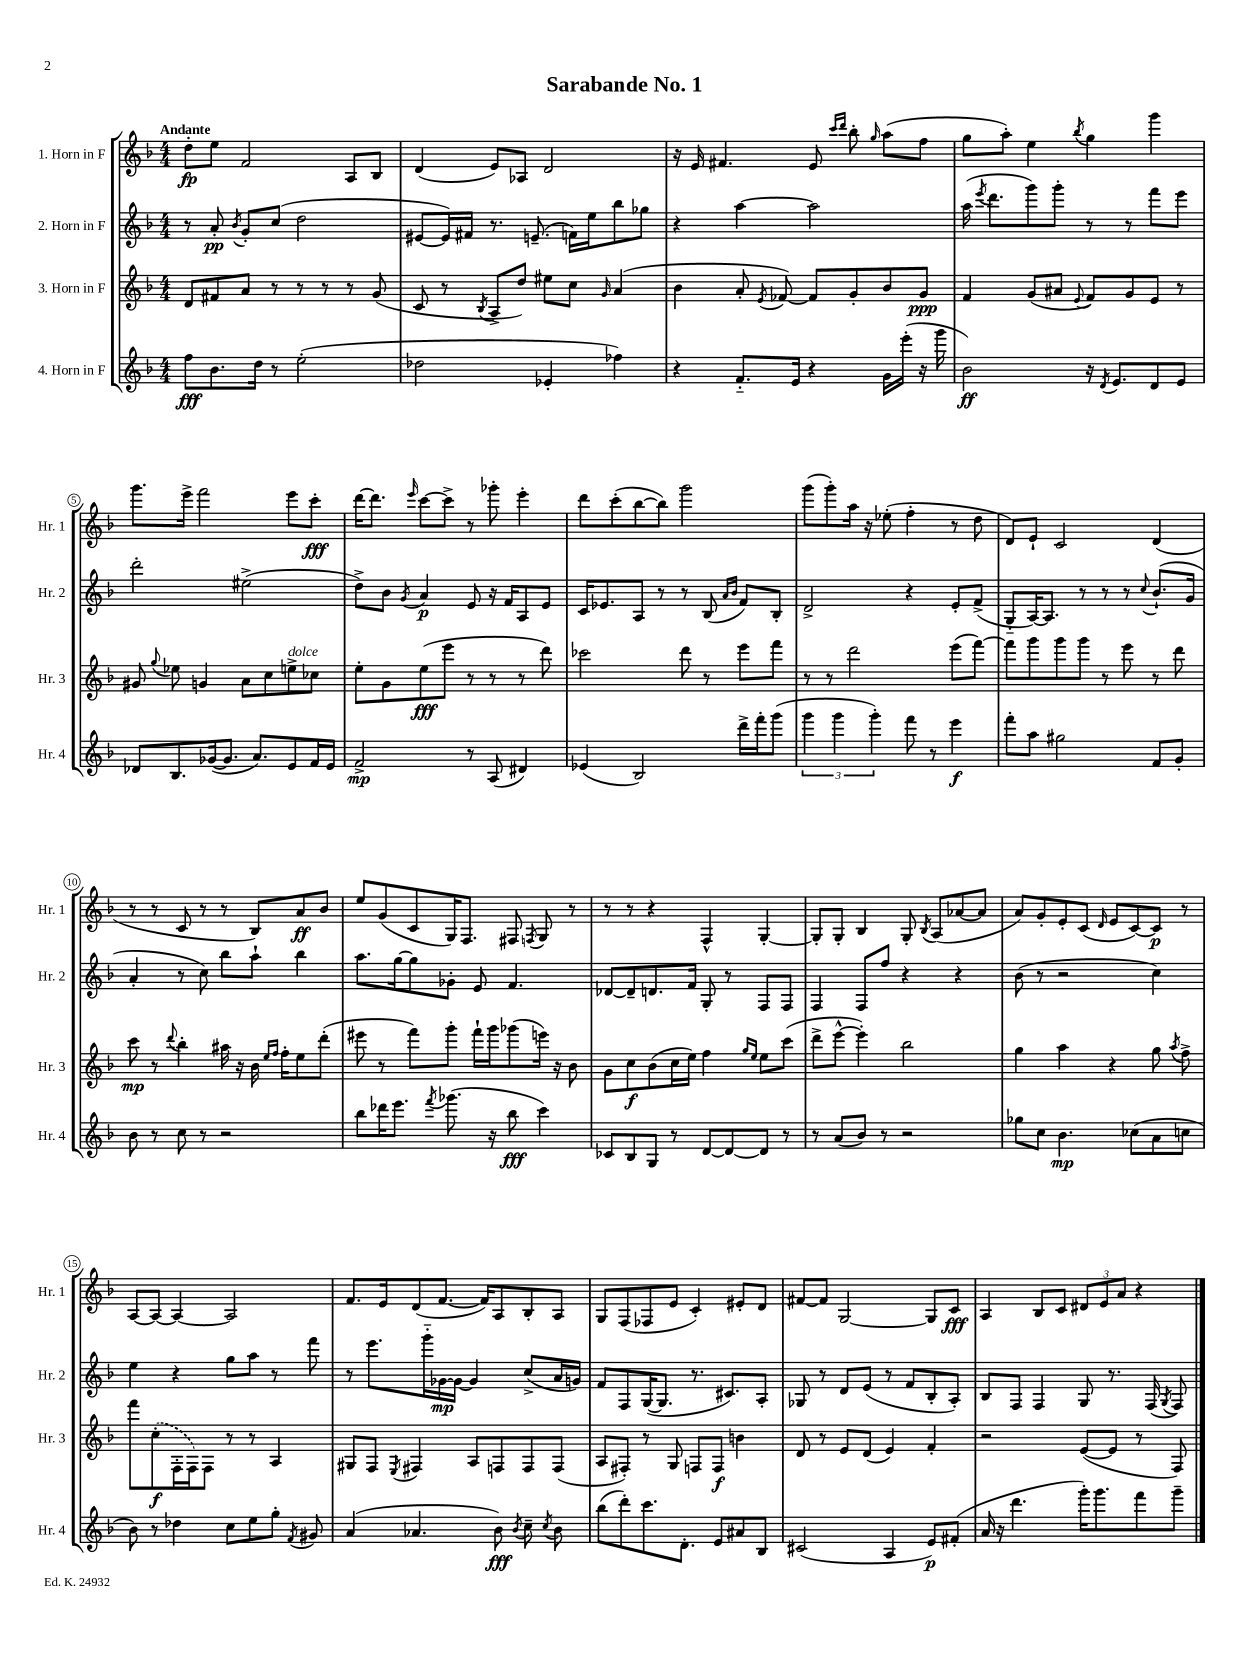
\header { title = "Sarabande No. 1" }
<<
\new StaffGroup <<
\new Staff = "s0" \with { instrumentName = "1. Horn in F" shortInstrumentName = "Hr. 1" } {
    \clef treble \key f \major \numericTimeSignature \time 4/4 \tempo "Andante"
    \autoBeamOff d''8[-.\fp e''8] f'2 a8[ bes8] |
    d'4( e'8[) aes8] d'2 |
    r16 e'16 fis'4. e'8 \grace { c'''16[ d'''16] } bes''8-. \grace { g''16 } a''8[( f''8] |
    g''8[ a''8]-.) e''4 \acciaccatura { bes''8 } g''4 g'''4 |
    g'''8.[ e'''16]-> f'''2 e'''8[ c'''8]-.\fff |
    d'''16[~ d'''8.] \grace { e'''16 } c'''8[~ c'''8]-> r8 ges'''8-. e'''4-. |
    d'''8[ c'''8-.( bes''8~ bes''8]) g'''2 |
    g'''8[( g'''8-.) a''16] r16 ees''8-.( f''4-. r8 d''8 |
    d'8[) e'8]-! c'2 d'4( |
    r8 r8 c'8 r8 r8 bes8[) a'8\ff bes'8] |
    e''8[ g'8( c'8 g16) f8.] fis8 \acciaccatura { f8 } g8 r8 |
    r8 r8 r4 f4-^ g4~-. |
    g8[-. g8]-. bes4 g8-. \acciaccatura { bes8 } a8[( aes'8~ aes'8] |
    a'8[) g'8-. e'8-. c'8]( \grace { d'16 } e'8[ c'8~) c'8]\p r8 |
    a8[~ a8]~ a4~ a2 |
    f'8.[ e'16 d'8( f'8.]~ f'16[) a8 bes8-. a8] |
    g8[ f8( fes8 e'8] c'4-.) eis'8[-. d'8] |
    fis'8[~ fis'8] g2~ g8[ c'8]\fff |
    a4 bes8[ c'8] \tuplet 3/2 { dis'8[ e'8 a'8] } r4 \bar "|." |
}
\new Staff = "s1" \with { instrumentName = "2. Horn in F" shortInstrumentName = "Hr. 2" } {
    \clef treble \key f \major \numericTimeSignature \time 4/4
    \autoBeamOff r8 a'8-.\pp \acciaccatura { bes'8 } g'8[-. c''8]( d''2 |
    eis'8[~ eis'16) fis'16] r8. e'8.--( f'16[) e''16 bes''8 ges''8] |
    r4 a''4~ a''2 |
    a''16( \acciaccatura { e'''8 } d'''8.[ g'''8) g'''8]-. r8 r8 f'''8[ e'''8] |
    d'''2-. eis''2->( |
    d''8[->) bes'8] \acciaccatura { g'8 } a'4\p e'8 r16 f'16[ a8 e'8] |
    c'16[ ees'8. a8] r8 r8 bes8( \grace { a'16[ bes'16] } f'8[) bes8]-. |
    d'2-> r4 e'8[-. f'8]->( |
    g8[-_ a16~) a8.] r8 r8 r8 \appoggiatura { c''8 } bes'8.[-!( g'16] |
    a'4-. r8 c''8) bes''8[ a''8]-! bes''4 |
    a''8.[ g''16~ g''8 ges'8]-. e'8 f'4. |
    des'8[~ des'8-- d'8. f'16] g8-. r8 f8[ f8] |
    f4 f8[ f''8] r4 r4 |
    bes'8( r8 r2 c''4) |
    e''4 r4 g''8[ a''8] r8 f'''8 |
    r8 e'''8.[ g'''16-_ ges'16~\mp ges'16]~ ges'4 c''8[->( a'16 g'16]) |
    f'8[ f8 g16~( g8.] r8. cis'8.[) a8]-. |
    ges8 r8 d'8[ e'8]( r8 f'8[ bes8-. a8]-.) |
    bes8[ f8] f4 g8 r8. f16( \acciaccatura { g8 } f8) \bar "|." |
}
\new Staff = "s2" \with { instrumentName = "3. Horn in F" shortInstrumentName = "Hr. 3" } {
    \clef treble \key f \major \numericTimeSignature \time 4/4
    \autoBeamOff d'8[ fis'8 a'8] r8 r8 r8 r8 g'8( |
    c'8 r8 \acciaccatura { bes8 } a8[-> d''8]) eis''8[ c''8] \grace { g'16 } a'4( |
    bes'4 a'8-. \acciaccatura { e'8 } fes'8~) fes'8[ g'8-. bes'8 g'8]\ppp |
    f'4 g'8[( ais'8] \appoggiatura { e'8 } f'8[) g'8 e'8] r8 |
    gis'8 \appoggiatura { g''8 } ees''8 g'4 a'8[ c''8 e''8->^\markup { \italic "dolce" } ces''8] |
    e''8[-. g'8 e''8\fff( e'''8] r8 r8 r8 d'''8) |
    ces'''2 d'''8 r8 e'''8[ f'''8] |
    r8 r8 d'''2 e'''8[( f'''8]~) |
    f'''8[ g'''8 g'''8 g'''8] r8 e'''8 r8 d'''8 |
    c'''8\mp r8 \appoggiatura { d'''8 } bes''4-. ais''16 r16 bes'16 \grace { e''16[ f''16] } f''16[-. e''8 d'''8]-.( |
    eis'''8 r8 f'''8[) g'''8]-. f'''16[-! g'''16 ges'''8( e'''16]) r16 bes'8 |
    g'8[ c''8\f bes'8( c''16 e''16]) f''4 \grace { g''16[ e''16] } e''8[ c'''8]( |
    d'''8[-> e'''8]~-^ e'''4-.) bes''2 |
    g''4 a''4 r4 g''8 \acciaccatura { a''8 } f''8-> |
    f'''8[ \once \slurDashed c''8-.\f( f16-. f16) f8] r8 r8 a4 |
    gis8[ f8] \acciaccatura { e8 } fis4 a8[ f8 f8 f8]( |
    a8[ fis8]-.) r8 g8 f8[ f8]\f b'4 |
    d'8 r8 e'8[ d'8]( e'4) f'4-. |
    r2 e'8[~( e'8] r8 f8) \bar "|." |
}
\new Staff = "s3" \with { instrumentName = "4. Horn in F" shortInstrumentName = "Hr. 4" } {
    \clef treble \key f \major \numericTimeSignature \time 4/4
    \autoBeamOff f''8[\fff bes'8. d''16] r8 e''2-.( |
    des''2 ees'4-. fes''4) |
    r4 f'8.[-_ e'16] r4 g'16[ e'''16]-.( r16 g'''16 |
    bes'2\ff) r16 \acciaccatura { d'8 } e'8.[ d'8 e'8] |
    des'8[ bes8. ges'16~( ges'8.] a'8.[) e'8 f'16 e'16] |
    f'2->\mp r8 a8( dis'4) |
    ees'4( bes2) d'''16[-> f'''16-. g'''8]( |
    \tuplet 3/2 { g'''4 g'''4 g'''4-.) } f'''8 r8 e'''4\f |
    f'''8[-. a''8] gis''2 f'8[ g'8]-. |
    bes'8 r8 c''8 r8 r2 |
    bes''8[ des'''16 e'''8.] \acciaccatura { f'''8 } ges'''8.( r16 bes''8\fff c'''4) |
    ces'8[ bes8 g8] r8 d'8[~ d'8~ d'8] r8 |
    r8 a'8[( bes'8]) r8 r2 |
    ges''8[ c''8] bes'4.\mp ces''8[( a'8 c''8] |
    bes'8) r8 des''4 c''8[ e''8 g''8]-. \acciaccatura { f'8 } gis'8 |
    a'4( aes'4. bes'8\fff) \acciaccatura { bes'8 } c''8-- \acciaccatura { c''8 } bes'8 |
    bes''8[( d'''8-.) c'''8. d'8.]-. e'8[ ais'8 bes8] |
    cis'2( a4 e'8[\p) fis'8]-.( |
    a'16 r16 d'''4. g'''16[-.) g'''8. f'''8 g'''8]-- \bar "|." |
}
>>
>>
\layout { \context { \Score \override BarNumber.stencil = #(make-stencil-circler 0.1 0.3 ly:text-interface::print) } }
